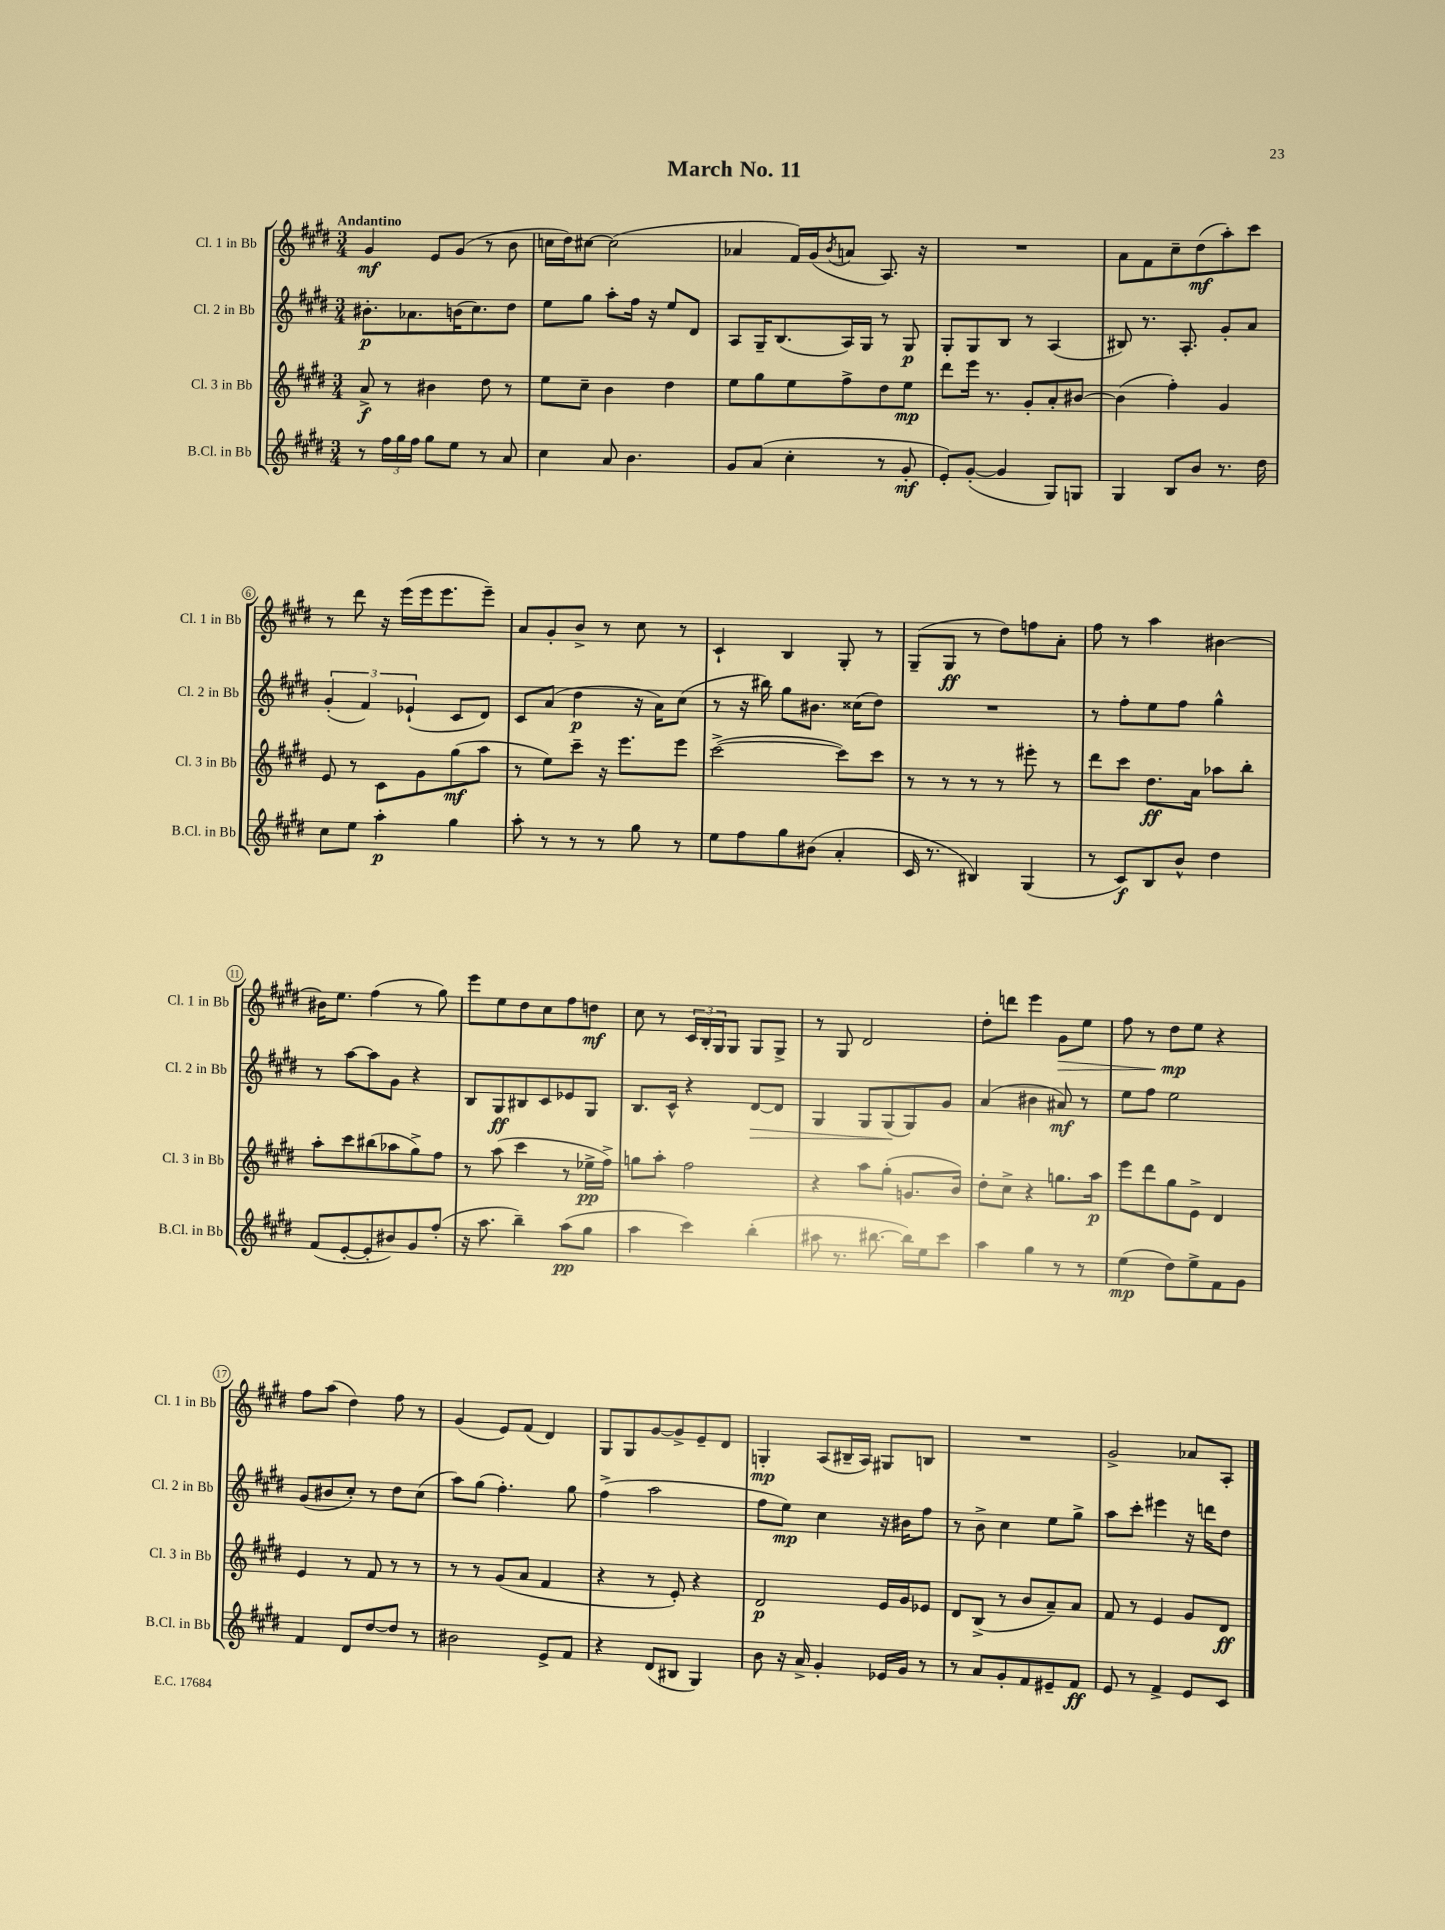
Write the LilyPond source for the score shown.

\header { title = "March No. 11" }
<<
\new StaffGroup <<
\new Staff = "s0" \with { instrumentName = "Cl. 1 in Bb" shortInstrumentName = "Cl. 1 in Bb" } {
    \clef treble \key e \major \numericTimeSignature \time 3/4 \tempo "Andantino"
    gis'4\mf e'8 gis'8( r8 b'8 |
    c''16 dis''16) cis''8~ cis''2( |
    aes'4 fis'16) gis'16( \acciaccatura { b'8 } a'8 a8.) r16 |
    R2. |
    a'8 fis'8 cis''8-- dis''8\mf( a''8-.) cis'''8 |
    r8 dis'''8 r16 e'''16( e'''16 e'''8. e'''8--) |
    a'8 gis'8-. b'8-> r8 cis''8 r8 |
    cis'4-! b4 gis8-. r8 |
    gis8--( gis8\ff r8 dis''8) f''8 a'8-. |
    fis''8 r8 a''4 bis'4~ |
    bis'16 e''8. fis''4( r8 gis''8) |
    e'''8 e''8 dis''8 cis''8 fis''8 d''8\mf |
    cis''8 r8 \tuplet 3/2 { cis'16 b16-. gis16 } gis8 gis8 gis8-> |
    r8 gis8 dis'2 |
    dis''8-. d'''8 e'''4 gis'8\> e''8 |
    fis''8 r8 dis''8\mp\! e''8 r4 |
    fis''8 a''8( dis''4) fis''8 r8 |
    gis'4( e'8) fis'8( dis'4) |
    gis8 gis8 gis'8~ gis'8-> e'8-- dis'8 |
    g4-.\mp a8( bis16-- a16) gis8 b8 |
    R2. |
    gis'2-> aes'8 a8-. \bar "|." |
}
\new Staff = "s1" \with { instrumentName = "Cl. 2 in Bb" shortInstrumentName = "Cl. 2 in Bb" } {
    \clef treble \key e \major \numericTimeSignature \time 3/4
    bis'8.-.\p aes'8. b'16( cis''8.) dis''8 |
    e''8 gis''8 a''8-. fis''16 r16 e''8 dis'8 |
    a8 gis16-- b8.( a16) gis16 r8 gis8\p |
    gis8-. gis8 b8 r8 a4( |
    bis8) r8. a8.-. gis'8-. a'8 |
    \tuplet 3/2 { gis'4-.( fis'4) ees'4-!( } cis'8 dis'8) |
    cis'8 a'8( dis''4\p r16 a'16) cis''8( |
    r8 r16 bis''16) gis''8 bis'8. cisis''16( dis''8) |
    R2. |
    r8 fis''8-. e''8 fis''8 gis''4-^ |
    r8 a''8~ a''8 gis'8 r4 |
    b8 gis8\ff bis8 cis'8 ees'8 gis8 |
    b8. cis'16-^ r4 dis'8~\> dis'8 |
    gis4 gis8 gis8\!( gis8) gis'8 |
    a'4( bis'4 ais'8\mf) r8 |
    e''8 fis''8 e''2 |
    gis'8( bis'8 cis''8-.) r8 dis''8 cis''8( |
    a''8) gis''8( fis''4.-.) gis''8 |
    fis''4->( a''2 |
    fis''8 e''8\mp) cis''4 r16 bis'16 fis''8 |
    r8 b'8-> cis''4 e''8 gis''8-> |
    a''8 cis'''8-. eis'''4 r16 d'''16 dis''8 \bar "|." |
}
\new Staff = "s2" \with { instrumentName = "Cl. 3 in Bb" shortInstrumentName = "Cl. 3 in Bb" } {
    \clef treble \key e \major \numericTimeSignature \time 3/4
    a'8->\f r8 bis'4 dis''8 r8 |
    e''8 cis''8-- b'4 dis''4 |
    e''8 gis''8 e''8 fis''8-> dis''8 e''8\mp |
    dis'''8 e'''16 r8. gis'8-. a'8-. bis'8~ |
    bis'4( fis''4-.) gis'4 |
    e'8 r8 cis'8 gis'8 gis''8\mf( a''8 |
    r8 e''8) cis'''8-- r16 e'''8. e'''8 |
    cis'''2~->( cis'''8) cis'''8 |
    r8 r8 r8 r8 eis'''8-. r8 |
    dis'''8 cis'''8 dis''8.\ff a'16 aes''8 b''8-. |
    a''8-. cis'''8 bis''8( aes''8 gis''8->) fis''8 |
    r8 a''8( cis'''4 r8 ees''16->\pp fis''16->) |
    g''8 a''8-. fis''2 |
    r4 a''8 gis''8-.( g'8. b'16) |
    dis''8-. cis''8-> r4 g''8. a''16\p |
    e'''8 dis'''8 gis''8 e'8-> dis'4 |
    e'4 r8 fis'8 r8 r8 |
    r8 r8 gis'8( a'8 fis'4 |
    r4 r8 e'8-.) r4 |
    dis'2\p e'16 gis'16 ees'8 |
    dis'8 b8->( r8 b'8 a'8--) a'8 |
    fis'8 r8 e'4 gis'8 dis'8\ff \bar "|." |
}
\new Staff = "s3" \with { instrumentName = "B.Cl. in Bb" shortInstrumentName = "B.Cl. in Bb" } {
    \clef treble \key e \major \numericTimeSignature \time 3/4
    r8 \tuplet 3/2 { fis''16 gis''16 fis''16 } gis''8 e''8 r8 a'8 |
    cis''4 a'8 b'4. |
    gis'8 a'8( cis''4-. r8 gis'8-.\mf |
    e'8-.) gis'8~-.( gis'4 gis8) g8 |
    gis4 b8 b'8 r8. dis''16 |
    cis''8 e''8 a''4-.\p gis''4 |
    a''8-. r8 r8 r8 gis''8 r8 |
    e''8 fis''8 gis''8 bis'8( a'4-. |
    cis'16 r8. bis4) gis4( |
    r8 cis'8\f) b8 b'8-^ dis''4 |
    fis'8( e'8~-. e'8-. bis'8) gis'8 fis''8-.( |
    r16 a''8. b''4--) a''8\pp( gis''8 |
    a''4 cis'''4) b''4-.( |
    ais''8 r8. bis''8.~ bis''16) e''16 cis'''8 |
    a''4 gis''4 r8 r8 |
    e''4\mp( dis''8) e''8-> fis'8 gis'8 |
    fis'4 dis'8 dis''8~ dis''8 r8 |
    bis'2 e'8-> fis'8 |
    r4 dis'8( bis8 gis4) |
    b'8 r16 a'16-> gis'4-. ees'16 gis'16 r8 |
    r8 a'8 gis'8-. fis'8 eis'8-- fis'8\ff |
    e'8 r8 fis'4-> e'8 cis'8 \bar "|." |
}
>>
>>
\layout { \context { \Score \override BarNumber.stencil = #(make-stencil-circler 0.1 0.3 ly:text-interface::print) } }
